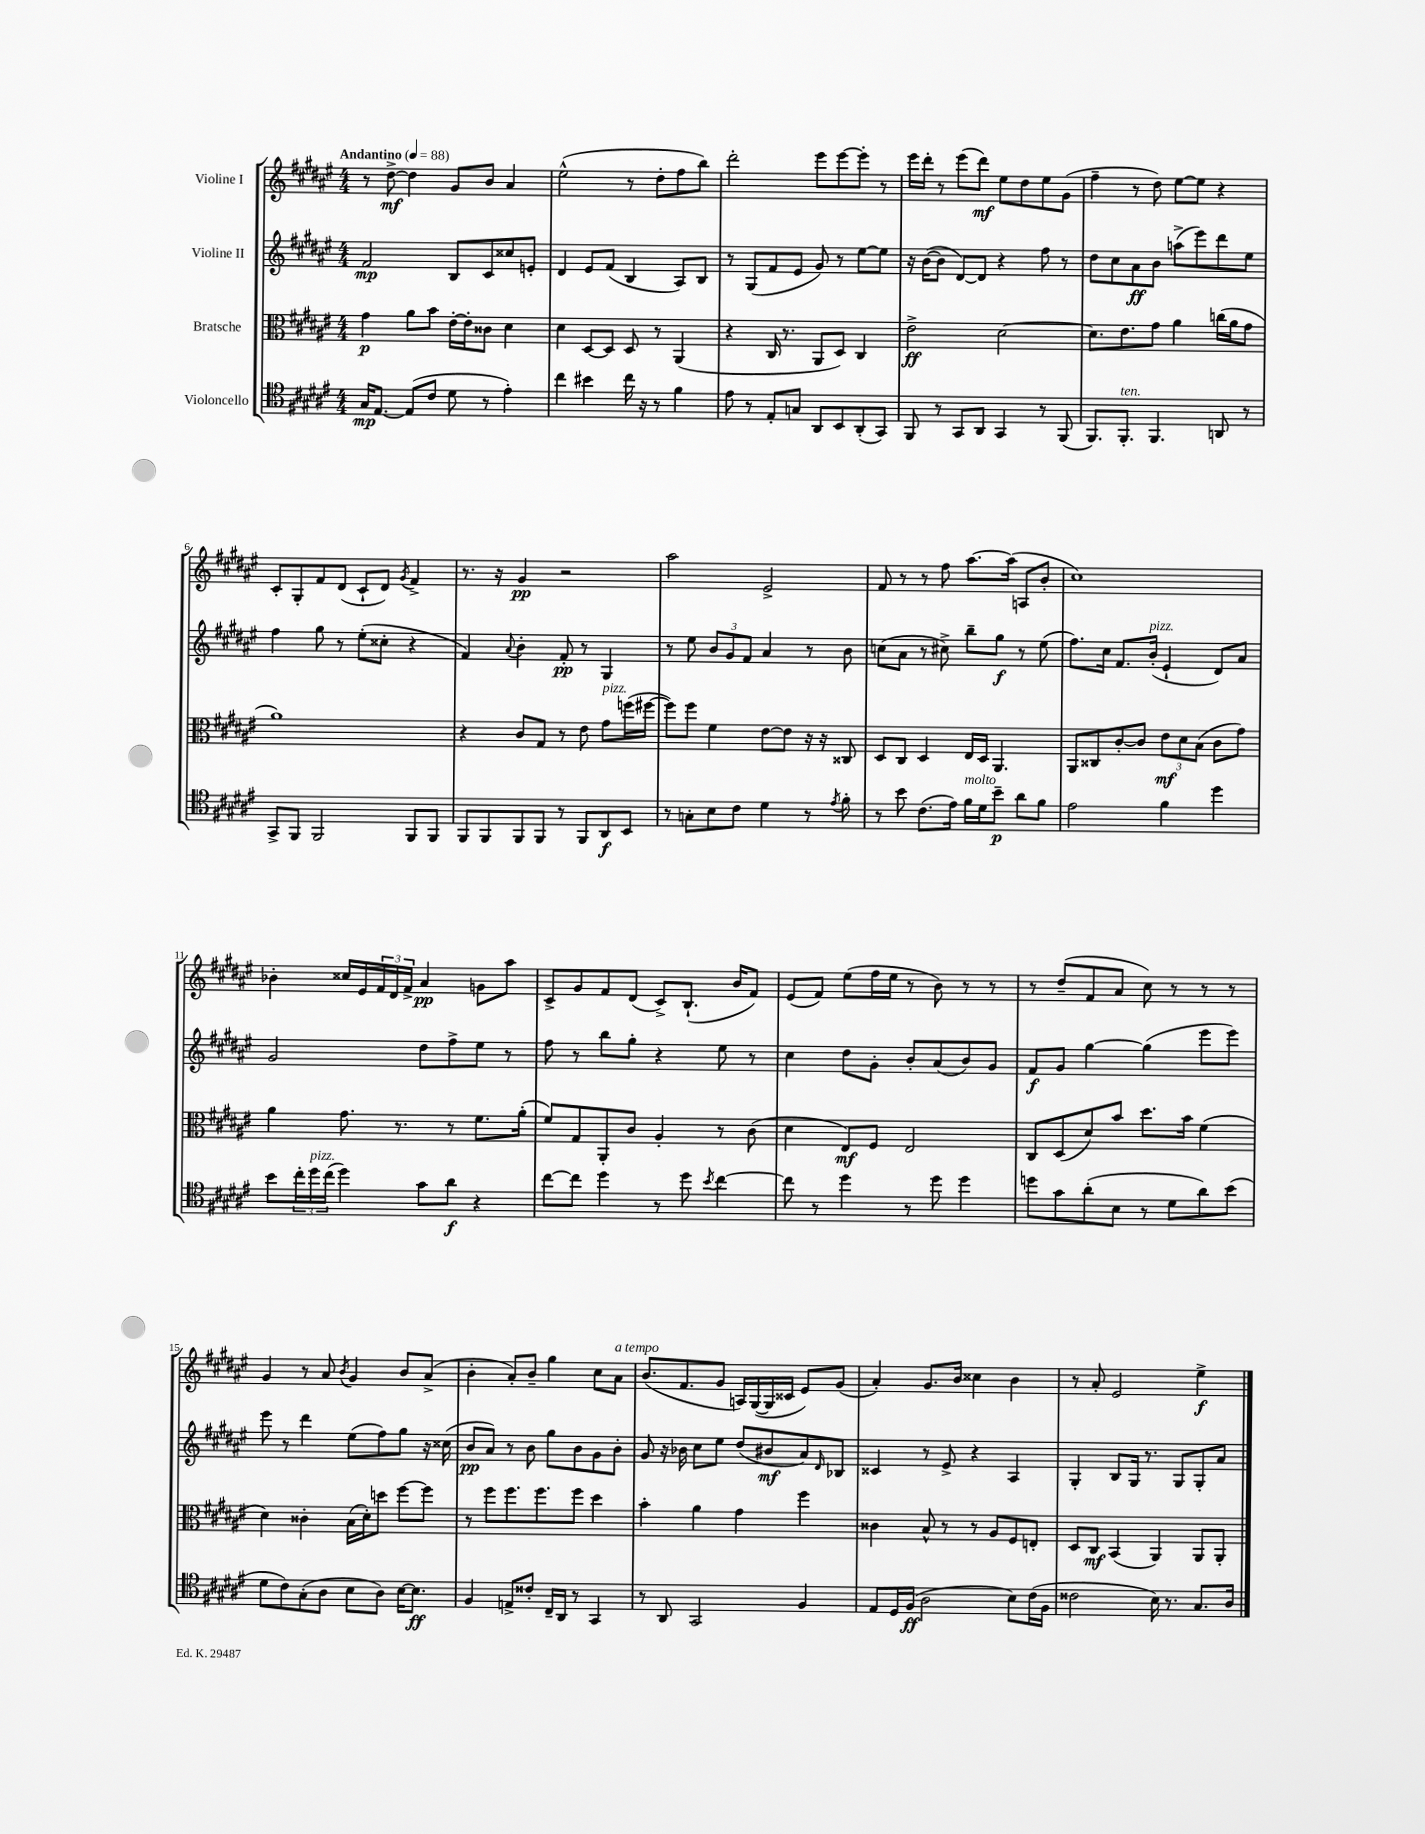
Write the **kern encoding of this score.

**kern	**kern	**kern	**kern
*staff4	*staff3	*staff2	*staff1
*clefC4	*clefC3	*clefG2	*clefG2
*k[f#c#g#d#a#e#]	*k[f#c#g#d#a#e#]	*k[f#c#g#d#a#e#]	*k[f#c#g#d#a#e#]
*M4/4	*M4/4	*M4/4	*M4/4
*MM88	*MM88	*MM88	*MM88
16G#	4g#	2f#	8r
[8.E#	.	.	.
.	.	.	[8dd#^
(8E#]	8a#	.	4dd#]
8c#	8b	.	.
8d#	[16e#'	8B	8g#
.	16e#']	.	.
8r	8c##	8c#	8b
4e#')	4d#	8cc##	4a#
.	.	8e'	.
=	=	=	=
4cc#	4d#	4d#	(2ee#^^
4b#	[8D#	8e#	.
.	8D#]	(8f#	.
16cc#	8D#	4B	8r
16r	.	.	.
8r	8r	.	8dd#'
4f#	(4AA#	8A#)	8ff#
.	.	8B	8bb)
=	=	=	=
8e#	4r	8r	2ddd#'
8r	.	(8G#	.
8E#'	16C#	8f#	.
.	8.r	.	.
8G	.	8e#	.
8AA#	8AA#	8g#)	8eee#
8BB	8D#)	8r	[8eee#
(8AA#'	4C#	[8ee#	8eee#']
8GG#)	.	8ee#]	8r
=	=	=	=
8FF#	2e#^	16r	16eee#
.	.	([16b	16ddd#'
8r	.	8b]	8r
8GG#	.	[8d#)	(8eee#
8AA#	.	8d#]	8ddd#)
4GG#	[2d#	4r	8ee#
.	.	.	8dd#
8r	.	8ff#	8ee#
(8FF#	.	8r	(8g#
=	=	=	=
8.FF#)	8.d#]	8dd#	4ff#~
.	.	8cc#	.
8.FF#'	8.e#	.	.
.	.	8a#	8r
4.FF#	8g#	8b	8dd#)
.	4a#	(8aa^	[8ee#
.	.	8eee#)	8ee#]
8AA	(16cc	8ddd#	4r
.	16a#	.	.
8r	8g#	8ee#	.
=	=	=	=
8GG#^	1a#)	4ff#	8c#'
8FF#	.	.	8G#'
2FF#	.	8gg#	8f#
.	.	8r	(8d#
.	.	(8ee#'	8c#`
.	.	8cc##'	8d#)
.	.	.	8qg#
8FF#	.	4r	4f#^
8FF#	.	.	.
=	=	=	=
8FF#	4r	4f#)	8.r
8FF#	.	.	.
.	.	.	16r
.	.	8qqa#	.
8FF#	8c#	4b'	4g#
8FF#	8G#	.	.
8r	8r	8f#'	2r
8FF#	8e#	8r	.
8AA#	8g#	4G#	.
8BB	(16ff	.	.
.	[16ff#	.	.
=	=	=	=
8r	8ff#])	8r	2aa#
8G'	8ff#	8ee#	.
8B	4f#	12b	.
.	.	12g#	.
8c#	.	.	.
.	.	12f#	.
4d#	[8e#	4a#	2e#^
.	8e#]	.	.
8r	16r	8r	.
.	16r	.	.
8qe#	.	.	.
8f#'	8C##	8b	.
=	=	=	=
8r	8D#	(8cc	8f#
8b	8C#	8a#	8r
(8.c#	4D#	8r	8r
.	.	8cc#^)	8ff#
16e#)	.	.	.
16f#	16E#	8bb~	[8.aa#
16d#	16D#	.	.
8b~	4.AA#	8gg#	.
.	.	.	(16aa#]
8a#	.	8r	8A
8f#	.	(8ee#	8b'
=	=	=	=
2e#	8AA#	8.ff#)	1cc#)
.	8C##	.	.
.	.	16cc#	.
.	[8c#'	8.f#	.
.	8c#]	.	.
.	.	(16b'	.
4f#	12e#	4e#`	.
.	12d#	.	.
.	(12B	.	.
4dd#	8c#	8d#)	.
.	8g#)	8a#	.
=	=	=	=
8b	4a#	2g#	4b-'
24cc#'	.	.	.
24dd#	.	.	.
(24cc#	.	.	.
4dd#)	8.g#	.	16cc##
.	.	.	16e#
.	.	.	24f#
.	.	.	24d#
.	8.r	.	.
.	.	.	24f#^
8g#	.	8dd#	4a#
8a#	8r	8ff#^	.
4r	8.f#	8ee#	8g
.	.	8r	8aa#
.	(16a#'	.	.
=	=	=	=
[8cc#	8f#)	8ff#	8c#^
8cc#]	8G#	8r	8g#
4dd#	8AA#'	8bb	8f#
.	8c#	8gg#'	(8d#
8r	4A#'	4r	8c#^)
8dd#	.	.	(8.B`
8qb	.	.	.
[4cc#	8r	8ee#	.
.	.	.	16b
.	(8c#	8r	8f#)
=	=	=	=
8cc#]	4d#	4cc#	(8e#
8r	.	.	8f#)
4dd#	8E#)	8dd#	(8ee#
.	8F#	8g#'	16ff#
.	.	.	16ee#
8r	2E#	8b'	8r
8dd#	.	(8a#	8b)
4dd#	.	8b)	8r
.	.	8g#	8r
=	=	=	=
8dd	8C#	8f#	8r
8g#	(8D#	8g#	(8dd#~
(8a#'	8d#)	[4gg#	8f#
8B	8b	.	8a#
8r	8.dd#	(4gg#]	8cc#)
8d#	.	.	8r
.	16b	.	.
8a#)	(4f#	8eee#	8r
(8b	.	8eee#)	8r
=	=	=	=
8d#	4d#)	8eee#	4g#
8c#)	.	8r	.
(8G#'	4c##'	4ddd#	8r
8A#	.	.	8a#
.	.	.	8qb
8B	(16B	(8ee#	4g#
.	16d#')	.	.
8A#)	8dd	8ff#)	.
[16B	[8ff#	8gg#	8b
8.B]	.	.	.
.	8ff#]	16r	(8a#^
.	.	(16cc##	.
=	=	=	=
4F#	8r	8b	4b'
.	8ff#	8a#)	.
8E^	8.ff#	8r	8a#')
8c##'	.	8b	8b~
.	8.ff#	.	.
16C#~	.	8gg#	4gg#
16AA#	.	.	.
8r	8ff#	8b	.
4GG#	4dd#	8g#	8cc#
.	.	8b'	8a#
=	=	=	=
8r	4b'	8g#	(8.b
8AA#	.	16r	.
.	.	16b-	8.f#
2GG#	4a#	8cc#	.
.	.	8ee#	8g#
.	4g#	(8dd#	16A)
.	.	.	([16G#
.	.	8b#	16G#]
.	.	.	16c##
4F#	4ff#	8a#)	8e#)
.	.	16qqd#	.
.	.	8B-	(8g#
=	=	=	=
8E#	4c##	4c##	4a#')
16D#	.	.	.
(16F#	.	.	.
2A#	8B^^	8r	8.g#
.	8r	8e#^	.
.	.	.	16b
.	8r	4r	4cc##
.	8A#	.	.
8B)	8F#	4A#	4b
(16c#	8E'	.	.
16F#	.	.	.
=	=	=	=
2c##	8D#	4G#'	8r
.	8C#	.	8a#'
.	(4BB	8B	2e#
.	.	16G#	.
.	.	8.r	.
16B)	4AA#)	.	.
8.r	.	.	.
.	.	8G#	.
8.G#	8AA#	8G#'	4ee#^
.	8AA#'	8a#	.
16A#	.	.	.
==	==	==	==
*-	*-	*-	*-
